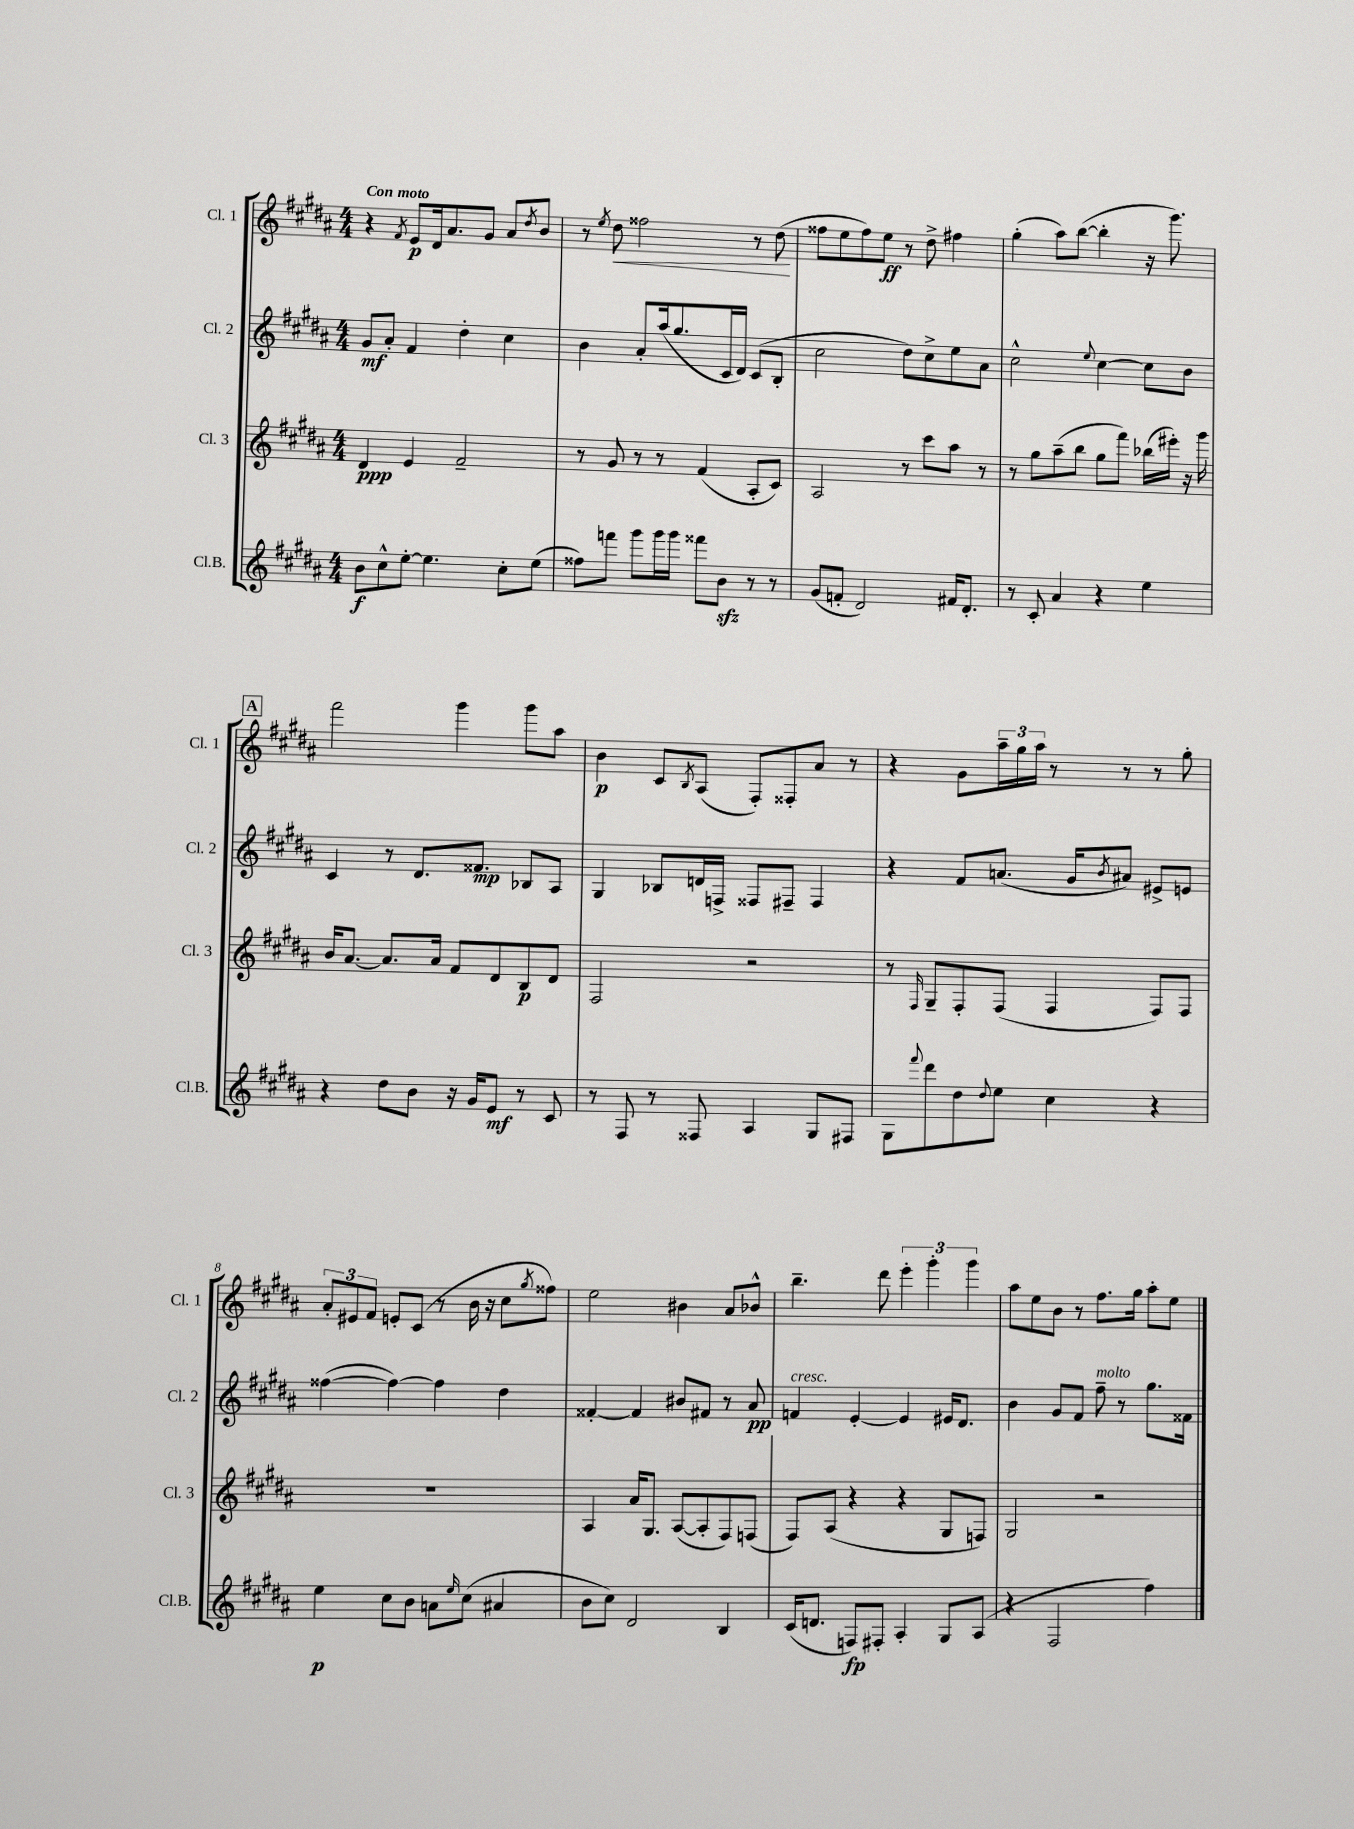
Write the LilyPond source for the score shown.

<<
\new StaffGroup <<
\new Staff = "s0" \with { instrumentName = "Cl. 1" shortInstrumentName = "Cl. 1" } {
    \clef treble \key b \major \numericTimeSignature \time 4/4 \tempo "Con moto"
    r4 \acciaccatura { fis'8 } e'8\p dis'16 ais'8. gis'8 ais'8 \acciaccatura { dis''8 } b'8 |
    r8 \acciaccatura { e''8 } dis''8\< fisis''2 r8 dis''8\!( |
    fisis''8 e''8 fisis''8) e''8\ff r8 dis''8-> fis''4 |
    gis''4-.( ais''8) b''8~( b''4-. r16 gis'''8.) |
    \mark \markup { \box "A" } fis'''2 gis'''4 gis'''8 ais''8 |
    b'4\p cis'8 \acciaccatura { b8 } ais8( fis8-.) fisis8-. ais'8 r8 |
    r4 gis'8 \tuplet 3/2 { ais''16-- gis''16 ais''16 } r8 r8 r8 gis''8-. |
    \tuplet 3/2 { ais'8-. eis'8 fis'8 } e'8-. cis'8( r8 b'16 r16 cis''8 \acciaccatura { gis''8 } fisis''8) |
    e''2 bis'4 ais'8 bes'8-^ |
    b''4.-- dis'''8 \tuplet 3/2 { e'''4-. gis'''4-. gis'''4 } |
    ais''8 e''8 b'8 r8 fis''8. gis''16 ais''8-. e''8 \bar "|." |
}
\new Staff = "s1" \with { instrumentName = "Cl. 2" shortInstrumentName = "Cl. 2" } {
    \clef treble \key b \major \numericTimeSignature \time 4/4
    gis'8\mf ais'8-. fis'4 dis''4-. cis''4 |
    b'4 ais'8-. ais''16( gis''8. cis'16 dis'16) cis'8( b8-. |
    cis''2 dis''8) cis''8-> e''8 ais'8 |
    cis''2-^ \appoggiatura { e''8 } cis''4~ cis''8 b'8 |
    \mark \markup { \box "A" } cis'4 r8 dis'8. fisis'8.\mp bes8 ais8 |
    gis4 bes8 d'16 f16-> fisis8 fis8-- fis4 |
    r4 fis'8 a'8.( gis'16 \acciaccatura { b'8 } ais'8) eis'8-> e'8 |
    fisis''4~( fisis''4~) fisis''4 dis''4 |
    fisis'4~-. fisis'4 bis'8 fis'8 r8 ais'8\pp |
    f'4^\markup { \italic "cresc." } e'4~-. e'4 eis'16 dis'8. |
    b'4 gis'8 fis'8 fis''8--^\markup { \italic "molto" } r8 gis''8. fisis'16 \bar "|." |
}
\new Staff = "s2" \with { instrumentName = "Cl. 3" shortInstrumentName = "Cl. 3" } {
    \clef treble \key b \major \numericTimeSignature \time 4/4
    dis'4\ppp e'4 fis'2-- |
    r8 gis'8 r8 r8 fis'4( ais8-. cis'8) |
    ais2 r8 cis'''8 ais''8 r8 |
    r8 gis''8 ais''8--( b''8 gis''8 fis'''8) bes''16( eis'''16-.) r16 gis'''16 |
    \mark \markup { \box "A" } b'16 ais'8.~ ais'8. ais'16 fis'8 dis'8 b8\p dis'8 |
    fis2 r2 |
    r8 \grace { fis16 } gis8-- fis8-. fis8( fis4 fis8) fis8 |
    R1 |
    ais4 ais'16 gis8. ais8~( ais8-. fis8) f8( |
    fis8) ais8( r4 r4 gis8 f8) |
    gis2 r2 \bar "|." |
}
\new Staff = "s3" \with { instrumentName = "Cl.B." shortInstrumentName = "Cl.B." } {
    \clef treble \key b \major \numericTimeSignature \time 4/4
    b'8\f cis''8-^ e''8~-. e''4. cis''8-. e''8( |
    fisis''8) f'''8 gis'''8 gis'''16 gis'''16 fisis'''8 b'8\sfz r8 r8 |
    gis'8( f'8-. dis'2) fis'16 dis'8.-. |
    r8 cis'8-. ais'4 r4 e''4 |
    \mark \markup { \box "A" } r4 dis''8 b'8 r16 gis'16 e'8\mf r8 cis'8 |
    r8 fis8 r8 fisis8 ais4 gis8 fis8 |
    gis8 \appoggiatura { fis'''8 } dis'''8 dis''8 \appoggiatura { dis''8 } e''8 cis''4 r4 |
    e''4\p cis''8 b'8 a'8 \grace { e''16 } cis''8( ais'4 |
    b'8 cis''8) dis'2 b4 |
    cis'16( d'8. f8\fp) fis8-. ais4-. gis8 ais8( |
    r4 fis2 fis''4) \bar "|." |
}
>>
>>
